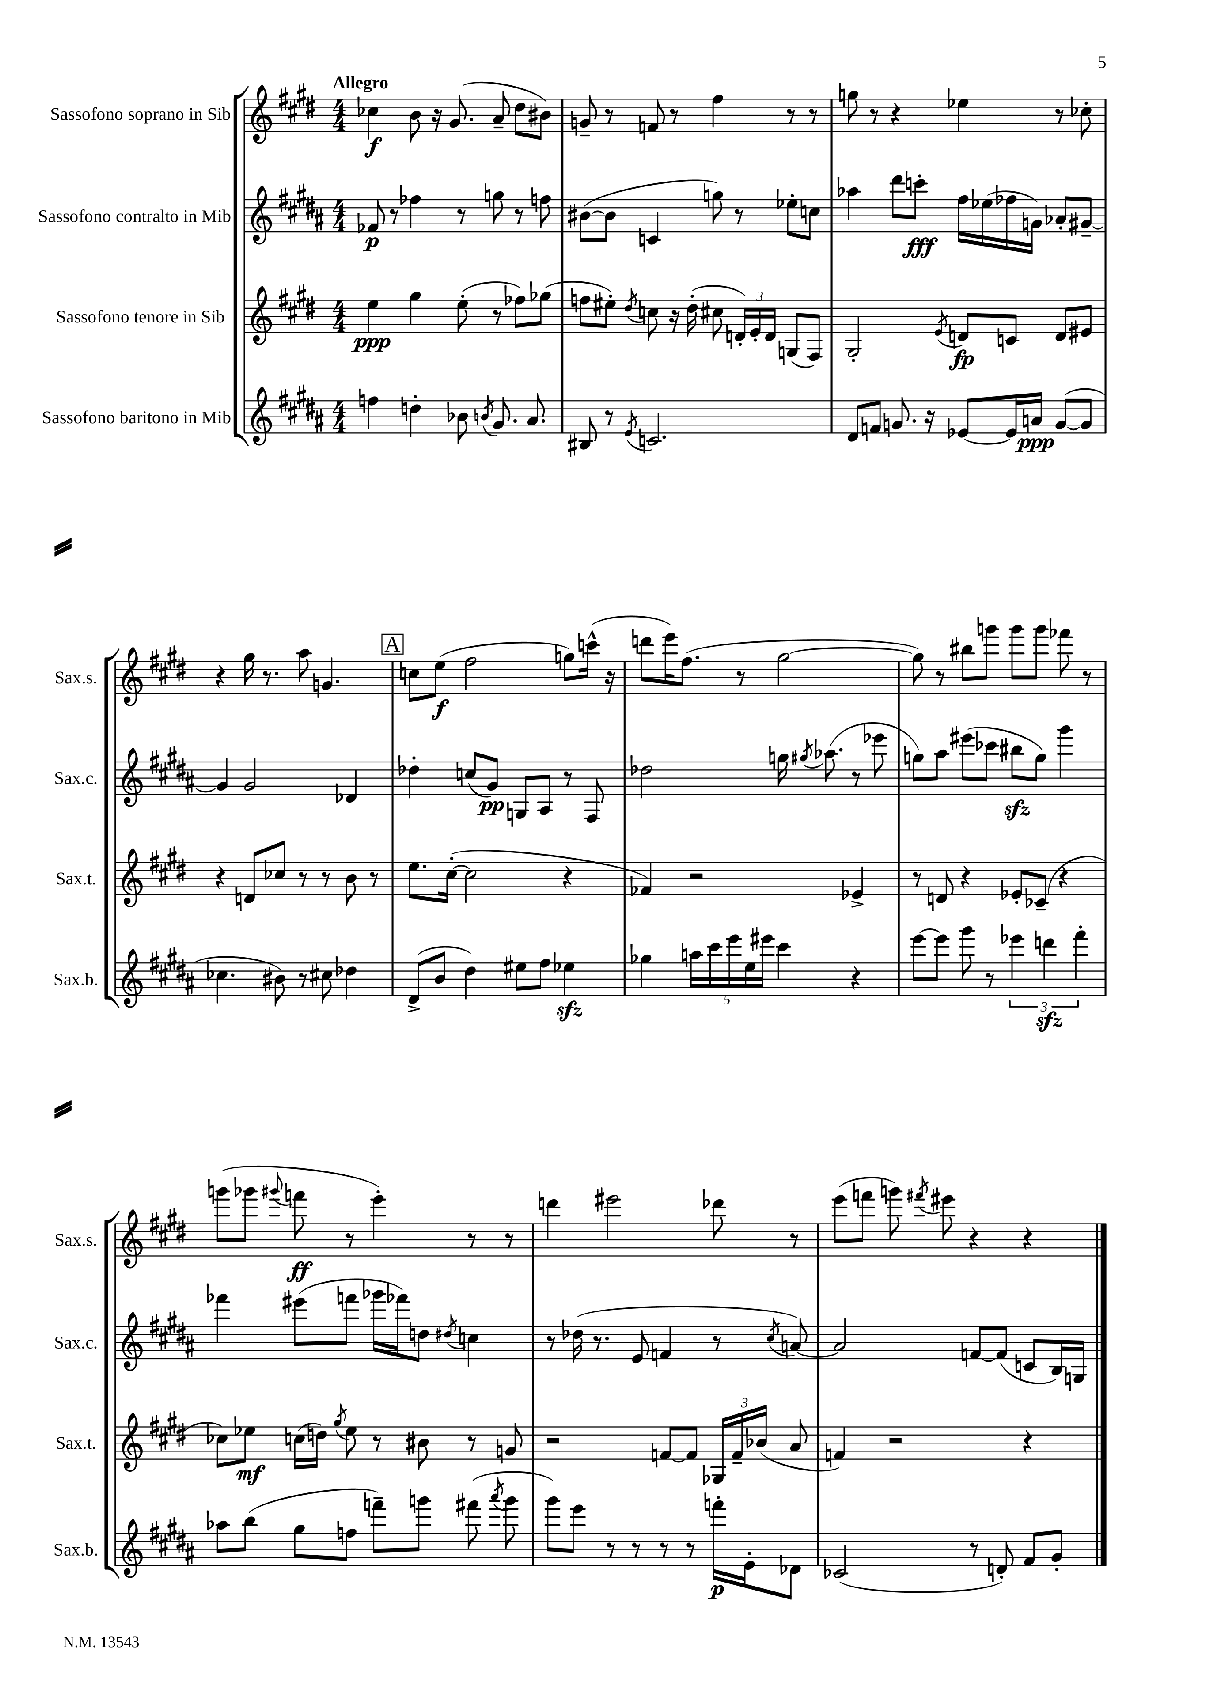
<<
\new StaffGroup <<
\new Staff = "s0" \with { instrumentName = "Sassofono soprano in Sib" shortInstrumentName = "Sax.s." } {
    \clef treble \key e \major \numericTimeSignature \time 4/4 \tempo "Allegro"
    \autoBeamOff ces''4\f b'8 r16 gis'8.( a'8-- dis''8[ bis'8]) |
    g'8-- r8 f'8 r8 fis''4 r8 r8 |
    g''8 r8 r4 ees''4 r8 ces''8-. |
    r4 gis''16 r8. a''8 g'4. |
    \mark \markup { \box "A" } c''8[ e''8]\f( fis''2 g''8[) c'''16]-^( r16 |
    d'''8[ e'''16) fis''8.]( r8 gis''2~ |
    gis''8) r8 bis''8[ g'''8] g'''8[ g'''8] fes'''8 r8 |
    g'''8[( ges'''8] \appoggiatura { gis'''8 } f'''8\ff r8 e'''4-.) r8 r8 |
    d'''4 eis'''2 des'''8 r8 |
    e'''8[( f'''8] g'''8) \acciaccatura { fis'''8 } eis'''8 r4 r4 \bar "|." |
}
\new Staff = "s1" \with { instrumentName = "Sassofono contralto in Mib" shortInstrumentName = "Sax.c." } {
    \clef treble \key b \major \numericTimeSignature \time 4/4
    \autoBeamOff fes'8\p r8 fes''4 r8 g''8 r8 f''8 |
    bis'8[~( bis'8] c'4 g''8) r8 ees''8[-. c''8] |
    aes''4 dis'''8[ c'''8]-.\fff fis''16[ ees''16( fes''16 g'16]) aes'8[-. gis'8]~-- |
    gis'4 gis'2 des'4 |
    \mark \markup { \box "A" } des''4-. c''8[( gis'8]\pp) g8[ ais8] r8 fis8 |
    des''2 g''16 \acciaccatura { gis''8 } aes''8.( r8 ees'''8 |
    g''8[) ais''8] eis'''8[( ces'''8] bis''8[\sfz g''8]) gis'''4 |
    fes'''4 eis'''8[( f'''8] ges'''16[ fes'''16) d''8] \acciaccatura { dis''8 } c''4 |
    r8 des''16( r8. e'8 f'4 r8 \acciaccatura { cis''8 } a'8~) |
    a'2 f'8[~ f'8]( c'8[ b16) g16] \bar "|." |
}
\new Staff = "s2" \with { instrumentName = "Sassofono tenore in Sib" shortInstrumentName = "Sax.t." } {
    \clef treble \key e \major \numericTimeSignature \time 4/4
    \autoBeamOff e''4\ppp gis''4 e''8-.( r8 fes''8[) ges''8]( |
    f''8[ eis''8]-.) \acciaccatura { dis''8 } c''8 r16 dis''16-.( cis''8 \tuplet 3/2 { d'16[-.) e'16-. d'16] } g8[( fis8]) |
    gis2-. \acciaccatura { e'8 } d'8[\fp c'8] d'8[ eis'8] |
    r4 d'8[ ces''8] r8 r8 b'8 r8 |
    \mark \markup { \box "A" } e''8.[ cis''16]~-.( cis''2 r4 |
    fes'4) r2 ees'4-> |
    r8 d'8 r4 ees'8[-. ces'8]--( r4 |
    ces''8[) ees''8]\mf c''16[( d''16]) \acciaccatura { gis''8 } ees''8 r8 bis'8 r8 g'8 |
    r2 f'8[~ f'8] \tuplet 3/2 { ges16[ f'16-- bes'16]( } a'8 |
    f'4) r2 r4 \bar "|." |
}
\new Staff = "s3" \with { instrumentName = "Sassofono baritono in Mib" shortInstrumentName = "Sax.b." } {
    \clef treble \key b \major \numericTimeSignature \time 4/4
    \autoBeamOff f''4 d''4-. bes'8 \acciaccatura { b'8 } gis'8. ais'8. |
    bis8 r8 \acciaccatura { e'8 } c'2. |
    dis'8[ f'8] g'8. r16 ees'8[~ ees'16 a'16]\ppp g'8[~( g'8] |
    ces''4. bis'8) r8 cis''8 des''4 |
    \mark \markup { \box "A" } dis'8[->( b'8] dis''4) eis''8[ fis''8] ees''4\sfz |
    ges''4 \tuplet 5/4 { a''16[ cis'''16 e'''16 e''16 eis'''16] } cis'''4 r4 |
    e'''8[~ e'''8] gis'''8 r8 \tuplet 3/2 { ees'''4 d'''4\sfz fis'''4-. } |
    aes''8[ b''8]( gis''8[ f''8] f'''8[--) g'''8] fis'''8( \acciaccatura { ais'''8 } g'''8 |
    gis'''8[) e'''8] r8 r8 r8 r8 f'''16[-.\p e'16-. des'8] |
    ces'2( r8 d'8-.) fis'8[ gis'8]-. \bar "|." |
}
>>
>>
\layout { \context { \Score \remove "Bar_number_engraver" } }
